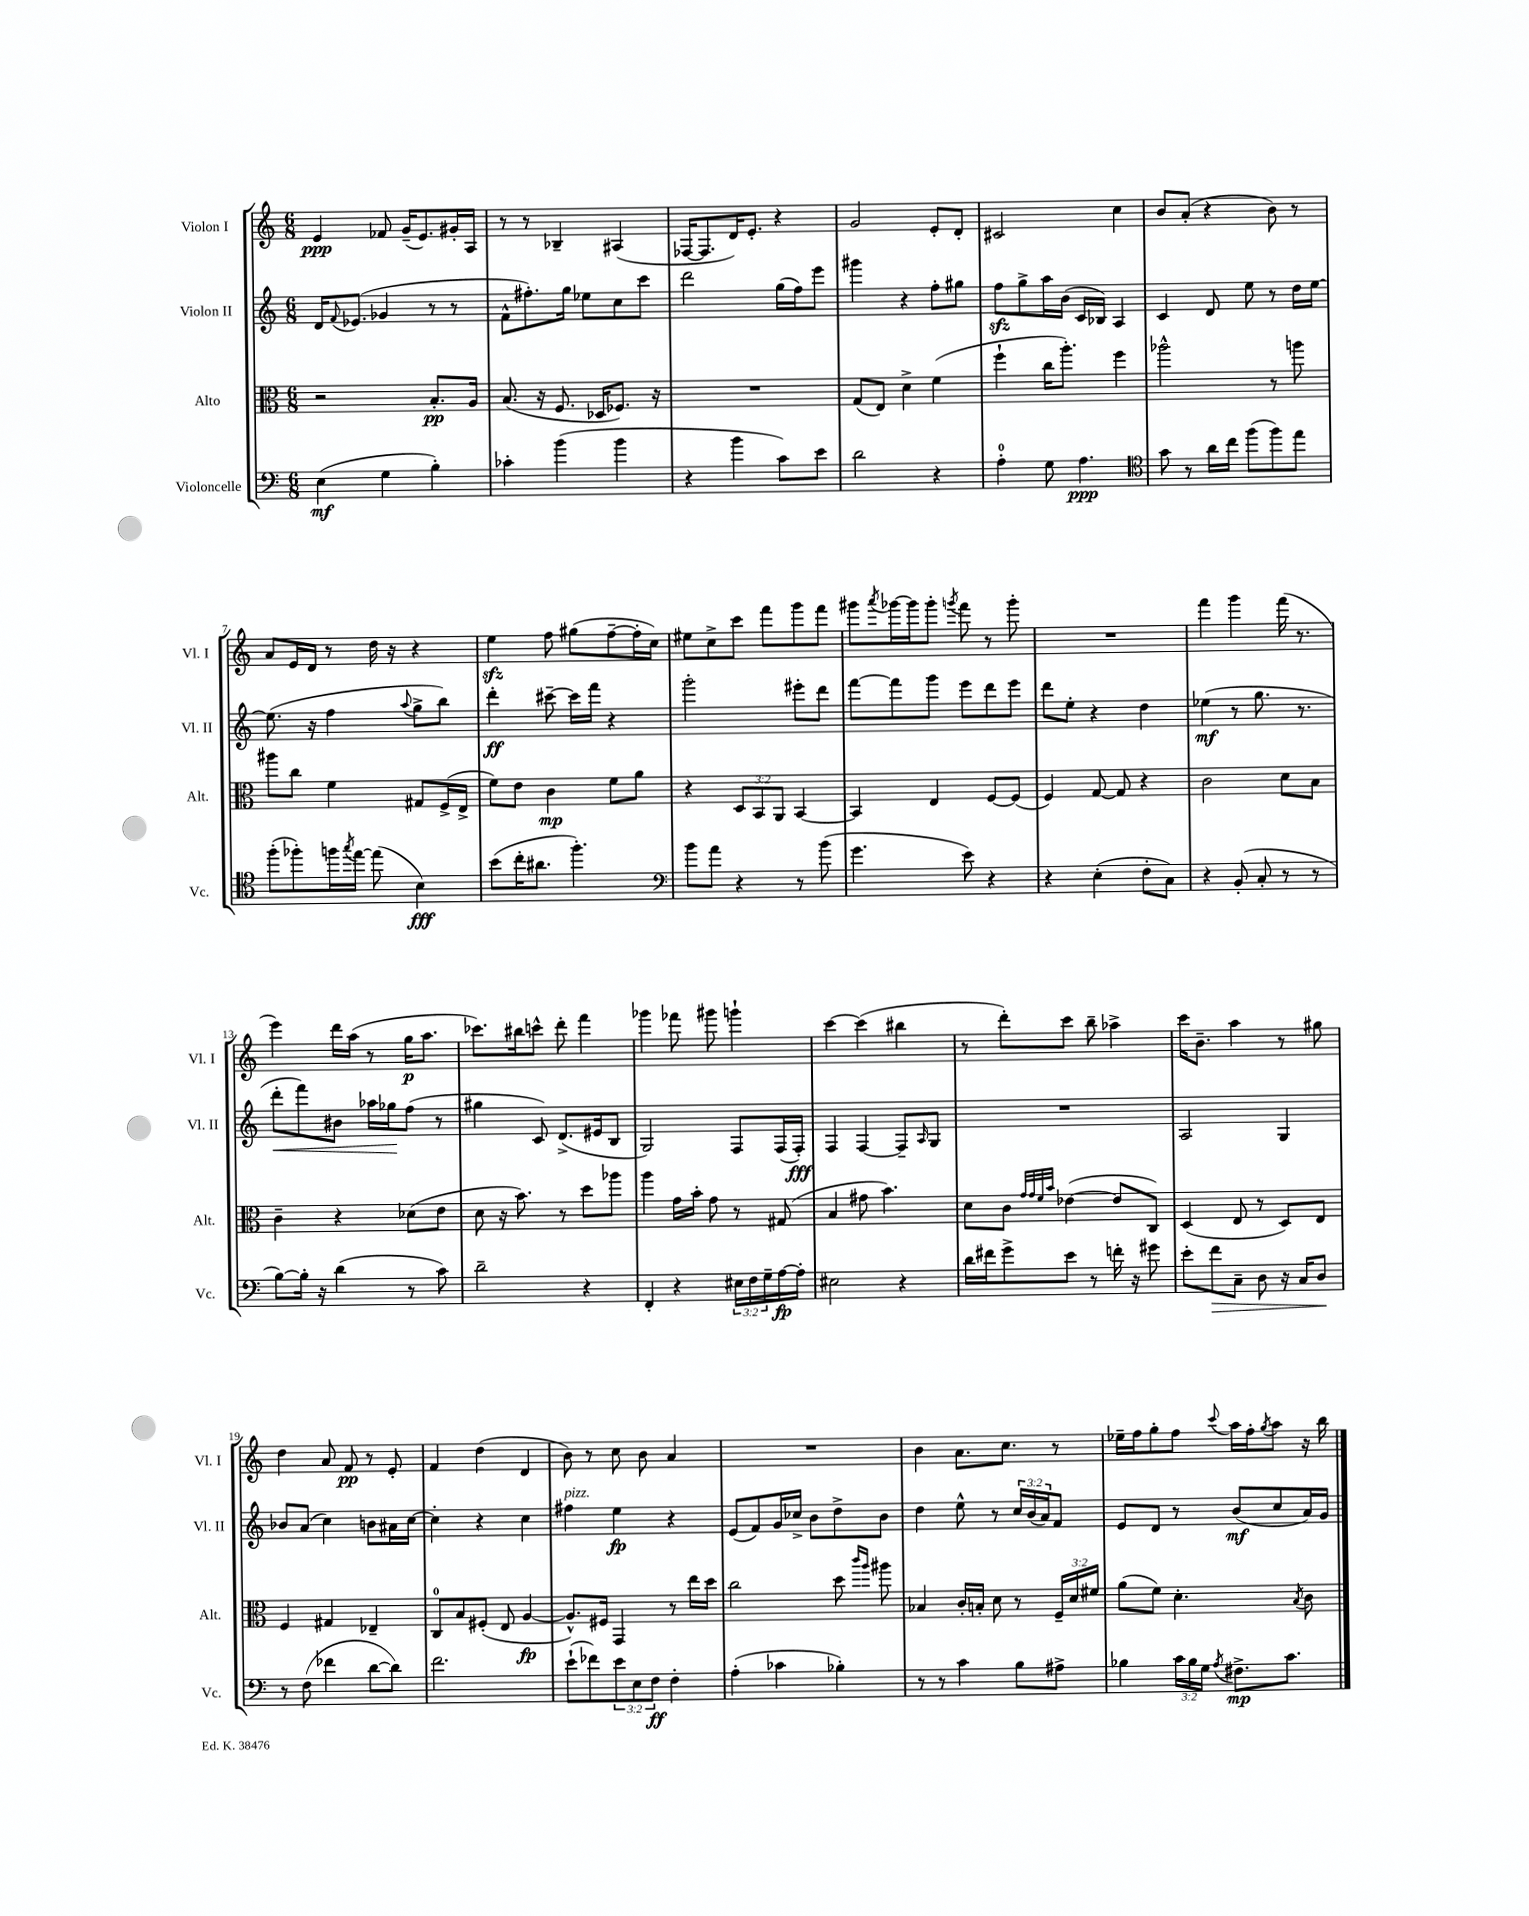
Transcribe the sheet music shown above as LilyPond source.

<<
\new StaffGroup <<
\new Staff = "s0" \with { instrumentName = "Violon I" shortInstrumentName = "Vl. I" } {
    \clef treble \key c \major \numericTimeSignature \time 6/8
    e'4\ppp fes'8 g'16--( e'8.) gis'16-. a16 |
    r8 r8 bes4-- ais4( |
    fes16~ fes8. d'16) e'8.-. r4 |
    g'2 e'8-. d'8-. |
    cis'2 c''4 |
    b'8 a'8-.( r4 b'8) r8 |
    a'8 e'16 d'16 r8 d''16 r16 r4 |
    e''4\sfz f''8 gis''8( f''8~-- f''16-. c''16) |
    eis''8 c''8-> c'''8 f'''8 g'''8 f'''8 |
    gis'''8 \acciaccatura { a'''8 } ges'''16~ ges'''16 ges'''8-. \acciaccatura { g'''8 } f'''8 r8 g'''8-. |
    R2. |
    f'''4 g'''4 f'''16( r8. |
    e'''4) d'''16 a''16( r8 g''16\p a''8. |
    ces'''8.) bis''16 c'''8-^ d'''8-. f'''4 |
    ges'''4 fes'''8 gis'''8 g'''4-! |
    c'''4~ c'''4( bis''4 |
    r8 d'''8-.) c'''8 b''8-- aes''4-> |
    c'''16 b'8.-- a''4 r8 gis''8 |
    d''4 a'8 f'8\pp r8 e'8-. |
    f'4 d''4( d'4 |
    b'8) r8 c''8 b'8 a'4 |
    R2. |
    b'4 a'8. c''8. r8 |
    ees''16-- f''16 g''8-. f''8 \appoggiatura { c'''8 } a''16 f''16-. \acciaccatura { g''8 } a''8 r16 b''16 \bar "|." |
}
\new Staff = "s1" \with { instrumentName = "Violon II" shortInstrumentName = "Vl. II" } {
    \clef treble \key c \major \numericTimeSignature \time 6/8 \override Staff.TupletNumber.text = #tuplet-number::calc-fraction-text
    d'16 \appoggiatura { f'8 } ees'8.( ges'4 r8 r8 |
    f'8-^ fis''8.-.) g''16 ees''8 c''8 c'''8 |
    d'''2 g''16( f''16) e'''8 |
    gis'''4 r4 f''8-. gis''8 |
    f''8\sfz g''8-> a''16 b'16( c'16 bes16) a4 |
    c'4 d'8 e''8 r8 d''16 e''16~ |
    e''8.( r16 f''4 \appoggiatura { a''8 } g''8-> b''8) |
    d'''4-.\ff cis'''8~-- cis'''16 f'''16 r4 |
    g'''2-. eis'''8-. d'''8 |
    f'''8~ f'''8 g'''8 e'''8 d'''8 e'''8 |
    d'''8 e''8-. r4 d''4 |
    ees''4\mf( r8 g''8. r8. |
    d'''8-.\< f'''8) bis'8 aes''16 ges''16\! f''8( r8 |
    gis''4 c'8) d'8.->( eis'16 b8 |
    g2) f8 f16( f16-.\fff) |
    f4 f4~ f8-- \grace { a16 } g8 |
    R2. |
    a2 g4 |
    bes'8 a'8( c''4) b'8 ais'16 c''16~ |
    c''4-. r4 c''4 |
    fis''4^\markup { \italic "pizz." } e''4\fp r4 |
    e'8( f'8) g'16 ces''16-> b'8 d''8-> b'8 |
    d''4 e''8-^ r8 \tuplet 3/2 { c''16 b'16( a'16) } f'8 |
    e'8 d'8 r8 b'8\mf( c''8 a'16) g'16 \bar "|." |
}
\new Staff = "s2" \with { instrumentName = "Alto" shortInstrumentName = "Alt." } {
    \clef alto \key c \major \numericTimeSignature \time 6/8 \override Staff.TupletNumber.text = #tuplet-number::calc-fraction-text
    r2 b8.-.\pp a16 |
    b8.( r16 f8. des16 fes8.) r16 |
    R2. |
    g8( e8) d'4-> f'4( |
    f''4-! c''16 a''8.-.) f''4 |
    aes''2-^ r8 a''8 |
    ais''8 c''8 f'4 gis8 f16->( e16-> |
    f'8) e'8 c'4\mp f'8 a'8 |
    r4 \tuplet 3/2 { d8 b,8 a,8 } b,4~ |
    b,4 e4 f8~ f8( |
    f4) g8~ g8 r4 |
    c'2 d'8 b8 |
    c'4-- r4 des'8( e'8 |
    d'8 r16 b'8.) r8 d''8 aes''8 |
    a''4 g'16 b'16-. g'8 r8 gis8( |
    b4 gis'8 b'4.) |
    d'8 c'8 \grace { g'32 g'32 f'32 b'32 } ees'4~( ees'8 c8) |
    d4( e8 r8 d8) e8 |
    f4 gis4 ees4-- |
    c8-0 b8 fis8-.( e8 a4~\fp |
    a8.-^) fis16 g,4 r8 e''16 d''16 |
    c''2 d''8 \grace { c'''16 a''16 } ais''8 |
    bes4 c'16-. b16-. d'8 r8 \tuplet 3/2 { f16-- d'16 fis'16 } |
    a'8( f'8) d'4.-. \acciaccatura { b8 } c'8 \bar "|." |
}
\new Staff = "s3" \with { instrumentName = "Violoncelle" shortInstrumentName = "Vc." } {
    \clef bass \key c \major \numericTimeSignature \time 6/8 \override Staff.TupletNumber.text = #tuplet-number::calc-fraction-text
    e4\mf( g4 b4-.) |
    ces'4-. b'4( b'4 |
    r4 b'4 c'8) e'8 |
    d'2 r4 |
    a4-0-. g8 a4.\ppp |
    \clef tenor g'8 r8 a'16 c''16 f''8( f''8) e''8 |
    f''8-.( fes''8-.) f''16 \acciaccatura { g''8 } e''16~ e''8( b4\fff) |
    b'8( c''16-. ais'8. f''4.-.) |
    \clef bass b'8 a'8 r4 r8 b'8( |
    g'4. e'8) r4 |
    r4 e4-.( f8-. c8) |
    r4 b,8-.( c8-. r8 r8 |
    b8~) b16-. r16 d'4( r8 c'8) |
    d'2-- r4 |
    f,4-. r4 \tuplet 3/2 { eis16 f16 g16-- } a16~\fp a16-. |
    eis2 r4 |
    d'16 fis'16 g'8-> e'8 r8 f'16-. r16 gis'8 |
    e'8-. f'8\> c8-- d8 r16 c16 d8\! |
    r8 f8( fes'4 d'8~ d'8) |
    f'2. |
    e'8-!( fes'8) \tuplet 3/2 { e'8 e8 f8\ff } f4-. |
    a4-.( ces'4 bes4-.) |
    r8 r8 c'4 b8 ais8-> |
    bes4 \tuplet 3/2 { c'16 bes16 g16 } \acciaccatura { a8 } fis8.->\mp c'8. \bar "|." |
}
>>
>>
